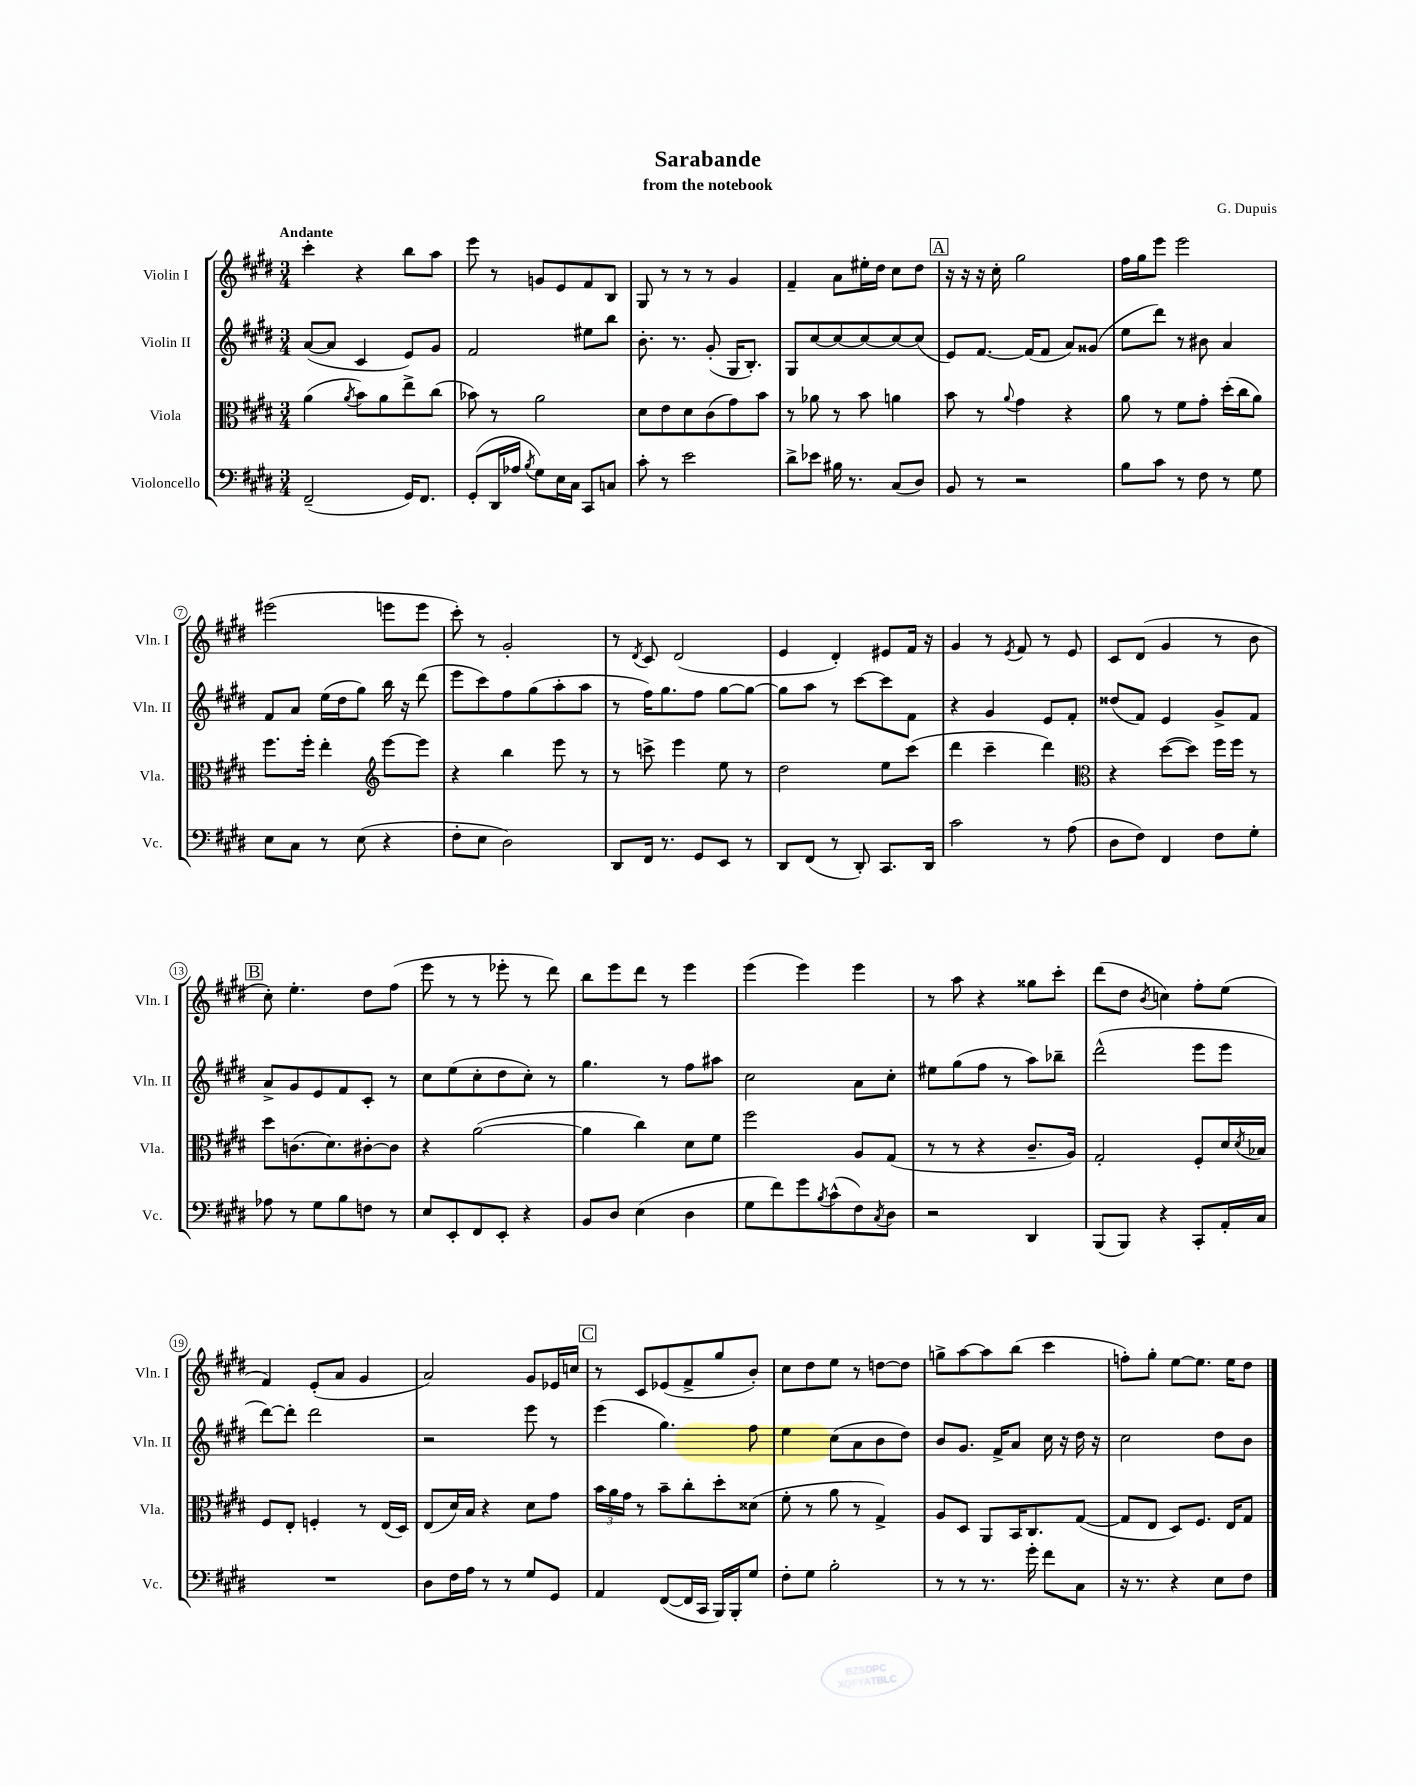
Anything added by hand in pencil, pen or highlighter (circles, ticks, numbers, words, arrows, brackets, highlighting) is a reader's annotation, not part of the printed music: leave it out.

**kern	**kern	**kern	**kern
*part4	*part3	*part2	*part1
*staff4	*staff3	*staff2	*staff1
*I"Violoncello	*I"Viola	*I"Violin II	*I"Violin I
*I'Vc.	*I'Vla.	*I'Vln. II	*I'Vln. I
*clefF4	*clefC3	*clefG2	*clefG2
*k[f#c#g#d#]	*k[f#c#g#d#]	*k[f#c#g#d#]	*k[f#c#g#d#]
*M3/4	*M3/4	*M3/4	*M3/4
=1	=1	=1	=1
!	!	!	!LO:TX:a:B:t=Andante
(2FF#~/	(4a\	([8a/L	4ccc#'\
.	.	8a/J]	.
.	8qa/	.	.
.	8b\L)	4c#/	4r
.	8a\	.	.
16GG#/KL)	8ee^\	8e/L)	8bb\L
8.FF#/J	.	.	.
.	(8cc#\J	8g#/J	8aa\J
=2	=2	=2	=2
(8GG#'/L	8b-X\)	2f#/	8eee\
16DD#/L	8r	.	8r
16A-X/JJ	.	.	.
8qB/	.	.	.
8G#\L)	2a\	.	8gn/L
16E\L	.	.	8e/
16C#\JJ	.	.	.
8CC#/L	.	8ee#X\L	8f#/
8Cn/J	.	8bb\J	8B/J
=3	=3	=3	=3
8c#'\	8d#\L	8.b'\	8G#/
8r	8e\	.	8r
.	.	8.r	.
2e\	8d#\	.	8r
.	(8c#\	(8g#'/	8r
.	8g#\)	16G#/KL	4g#/
.	.	8.B'/J)	.
.	8b\J	.	.
=4	=4	=4	=4
8d#^\L	8r	8G#/L	4f#~/
8e-X\J	8a-X\	[8cc#/	.
16B#X\	8r	8cc#/_	8a\L
8.r	.	.	.
.	8b\	8cc#/_	16ee#X'\L
.	.	.	16dd#\JJ
(8C#/L	4an\	8cc#/_	8cc#\L
8D#/J)	.	(8cc#/J]	8dd#\J
!!LO:REH:place=s1:t=A
=5	=5	=5	=5
8BB/	8b\	8e/L)	16r
.	.	.	16r
8r	8r	[8.f#/J	16r
.	.	.	16cc#'\
.	8qqa/	.	.
2r	4g#\	.	2gg#\
.	.	(16f#/KL]	.
.	.	8f#/J	.
.	4r	8a/L)	.
.	.	(8g##X/J	.
=6	=6	=6	=6
8B\L	8a\	8ee\L	16ff#\LL
.	.	.	16gg#\J
8c#\J	8r	8ddd#\J)	8eee\J
8r	8f#\L	8r	2eee\
8F#\	8g#'\J	8b#X\	.
8r	(16dd#'\LL	4a/	.
.	16cc#\J	.	.
8G#\	8a\J)	.	.
!!LO:LB:g=z
=7	=7	=7	=7
8E\L	8.ff#\L	8f#/L	(2eee#X\
8C#\J	.	8a/J	.
.	16ff#'\Jk	.	.
8r	4ee'\	(16ee\LL	.
.	.	16dd#\J	.
(8E\	.	8gg#\J)	.
*	*clefG2	*	*
4r	[8eee\L	16bb\	8eeen\L
.	.	16r	.
.	8eee\J]	(8ddd#\	8eee\J
=8	=8	=8	=8
8F#'\L	4r	8eee\L	8ccc#'\)
8E\J	.	8ccc#\)	8r
2D#\)	4bb\	8ff#\	2g#'/
.	.	(8gg#\	.
.	8eee\	8aa'\	.
.	8r	8aa\J	.
=9	=9	=9	=9
8DD#/L	8r	8r	8r
.	.	.	8qd#/
16FF#/Jk	8cccn^\	16ff#\KL)	8c#/
8.r	.	8.gg#\	.
.	4eee\	.	(2d#/
8GG#/L	.	8ff#\J	.
8EE/J	8ee\	[8gg#\L	.
8r	8r	8gg#\J_	.
=10	=10	=10	=10
8DD#/L	2dd#\	8gg#\L]	4e/
(8FF#/J	.	8aa\J	.
8r	.	8r	4d#'/)
8DD#'/)	.	[8ccc#\L	.
8.CC#/L	8ee\L	8ccc#\]	8e#X/L
.	(8ccc#\J	8f#\J	16f#/Jk
16DD#/Jk	.	.	16r
=11	=11	=11	=11
2c#\	4ddd#\	4r	4g#/
.	4ccc#~\	4g#/	8r
.	.	.	8qe/
.	.	.	8f#/
8r	4ddd#\)	8e/L	8r
(8A\	.	8f#'/J	8e/
=12	=12	=12	=12
*	*clefC3	*	*
8D#\L	4r	(8dd##X/L	8c#/L
8F#\J)	.	8f#/J)	(8d#/J
4FF#/	([8dd#\L	4e/	4g#/
.	8dd#\J])	.	.
8F#\L	16ff#\LL	8g#^/L	8r
.	16ff#\JJ	.	.
8G#'\J	8r	8f#/J	8b\
!!LO:LB:g=z
!!LO:REH:place=s1:t=B
=13	=13	=13	=13
8A-X\	8dd#\L	8a^/L	8cc#'\)
8r	(8.cn\	8g#/	4.ee'\
8G#\L	.	8e/	.
.	8.d#\)	.	.
8B\	.	8f#/	.
8Fn\J	[8c#X'\	8c#'/J	8dd#\L
8r	8c#\J]	8r	(8ff#\J
=14	=14	=14	=14
8E/L	4r	8cc#\L	8eee\
8EE'/	.	(8ee\	8r
8FF#/	([2a\	8cc#'\	8r
8EE'/J	.	8dd#\	8eee-X'\
4r	.	8cc#'\J)	8r
.	.	8r	8ddd#\)
=15	=15	=15	=15
8BB/L	4a\]	4.gg#\	8bb\L
8D#/J	.	.	8eee\
(4E\	4cc#\)	.	8ddd#\J
.	.	8r	8r
4D#\	8d#\L	8ff#\L	4eee\
.	8f#\J	8aa#X\J	.
=16	=16	=16	=16
8G#\L	2ff#\	2cc#\	(4eee\
8f#\)	.	.	.
8g#\	.	.	4eee\)
8qB/	.	.	.
(8c#^^\	.	.	.
8F#\)	8A/L	8a\L	4eee\
8qC#/	.	.	.
8D#\J	(8G#/J	8cc#'\J	.
=17	=17	=17	=17
2r	8r	8ee#X\L	8r
.	8r	(8gg#\	8aa\
.	4r	8ff#\J	4r
.	.	8r	.
4DD#/	8.c#~/L	8aa\L)	8gg##X\L
.	.	8bb-X~\J	8ccc#'\J
.	16A/Jk)	.	.
=18	=18	=18	=18
(8BBB/L	2G#'/	(2ddd#^^\	(8ddd#\L
8BBB/J)	.	.	8dd#\J
.	.	.	8qb/
4r	.	.	4ccn\)
8CC#'/L	8F#'/L	8eee\L	8ff#'\L
16AA'/L	16d#/L	8eee\J	(8ee\J
.	8qd#/	.	.
16C#/JJ	16B-X/JJ	.	.
!!LO:LB:g=z
=19	=19	=19	=19
2.r	8F#/L	[8ddd#\L)	4f#/)
.	8E'/J	8ddd#'\J]	.
.	4Fn'/	2ddd#\	(8e'/L
.	.	.	8a/J
.	8r	.	4g#/
.	(16E/LL	.	.
.	16D#/JJ)	.	.
=20	=20	=20	=20
8D#\L	(8E/L	2r	2a/)
16F#\L	16d#/L)	.	.
16A\JJ	16B/JJ	.	.
8r	4r	.	.
8r	.	.	.
8G#/L	8d#\L	8eee\	8g#/L
8GG#/J	8g#\J	8r	16e-X/L
.	.	.	16ccn/JJ
!!LO:REH:place=s1:t=C
=21	=21	=21	=21
4AA/	24b\LL	(4eee\	8r
.	24a\	.	.
.	24g#\JJ	.	.
.	8r	.	8c#/L
([8FF#/L	8b~\L	4.gg#\)	(8e-X/
16FF#/L]	8cc#'\	.	8f#^/
16CC#/JJ	.	.	.
16BBB/LL)	8dd#'\	.	8gg#/
16BBB'/J	.	.	.
8G#/J	(8d##X\J	8ff#\	8b'/J)
=22	=22	=22	=22
8F#'\L	8f#'\	4ee\	8cc#\L
8G#\J	8r	.	8dd#\
2B'\	8a\	(8cc#\L	8ee\J
.	8r	8a\	8r
.	4G#^/)	8b\	[8ddn\L
.	.	8dd#\J)	8dd\J]
=23	=23	=23	=23
8r	8A/L	8b/L	8ggn^\L
8r	8D#/J	8.g#/J	[8aa\
8.r	8AA/L	.	8aa\]
.	.	16f#^/KL	.
.	16BB/K	8a/J	(8bb\J
16g#'\	8.C#/	.	.
8f#\L	.	16cc#\	4ccc#\
.	.	16r	.
8C#\J	([8G#/J	16dd#\	.
.	.	16r	.
=24	=24	=24	=24
16r	8G#/L]	2cc#\	8ffn'\L)
8.r	.	.	.
.	8E/J	.	8gg#'\J
4r	8D#/L)	.	[8ee\L
.	8.F#/J	.	8.ee\J]
8E\L	.	8dd#\L	.
.	16E/KL	.	16ee\KL
8F#\J	8G#/J	8b\J	8dd#\J
==	==	==	==
*-	*-	*-	*-
